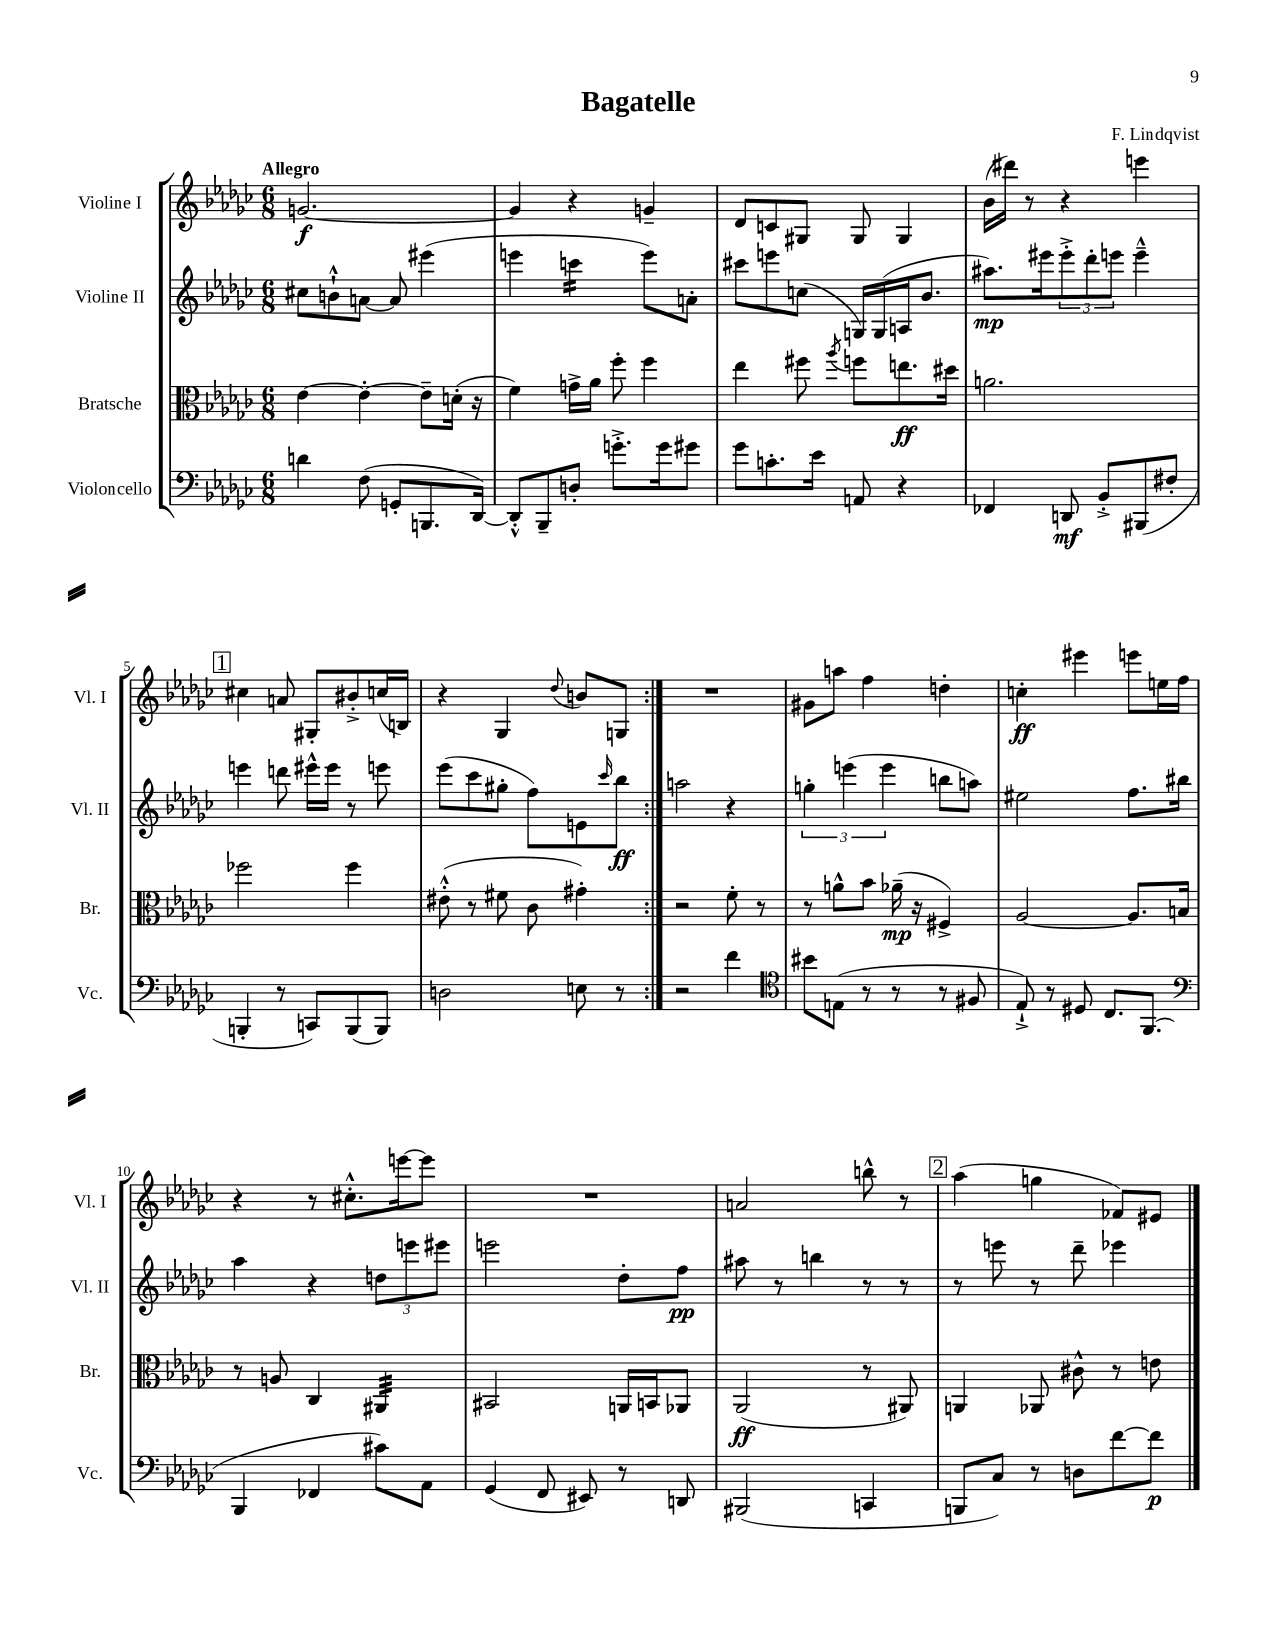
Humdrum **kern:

**kern	**kern	**kern	**kern
*staff4	*staff3	*staff2	*staff1
*clefF4	*clefC3	*clefG2	*clefG2
*k[b-e-a-d-g-c-]	*k[b-e-a-d-g-c-]	*k[b-e-a-d-g-c-]	*k[b-e-a-d-g-c-]
*M6/8	*M6/8	*M6/8	*M6/8
4d	[4e-	8cc#	[2.g
.	.	8b`^^	.
(8F	4e-'_	[8a	.
8GG'	.	8a]	.
8.BBB	8e-~]	(4eee#	.
.	(16d'	.	.
[16DD-)	16r	.	.
=	=	=	=
8DD-'^^]	4f)	4eee	4g]
8BBB-~	.	.	.
8D'	16g^	4ccc	4r
.	16a-	.	.
8.g'^	8ff'	.	.
.	4ff	8eee)	4g~
16g	.	.	.
8g#	.	8a'	.
=	=	=	=
8g-	4ee-	8ccc#	8d-
8.c'	.	8eee	8c
.	8ff#	(8cc	8G#
16e-	.	.	.
.	8qaa-	.	.
8AA	8ff	16G)	8G#
.	.	(16G	.
4r	8.ee	16A	4G#
.	.	8.b-	.
.	16dd#	.	.
=	=	=	=
4FF-	2.a	8.aa#)	(16b-
.	.	.	16ddd#)
.	.	.	8r
.	.	16eee#	.
8DD	.	12eee#'^	4r
.	.	12ddd-'	.
8BB-'^	.	.	.
.	.	12eee	.
(8BBB#	.	4eee~^^	4eee
8F#'	.	.	.
=	=	=	=
4BBB'	2ff-	4eee	4cc#
8r	.	8ddd	8a
8CC)	.	16eee#^^	8G#'
.	.	16eee#	.
(8BBB	4ff-	8r	8b#'^
8BBB)	.	8eee	(16cc
.	.	.	16B)
=	=	=	=
2D	(8e#'^^	(8eee-	4r
.	8r	8ccc-	.
.	8f#	8gg#'	4G-
.	8c-	8ff)	.
.	.	.	8qqdd-
8E	4g#')	8e	8b
.	.	16qqccc-	.
8r	.	8bb-	8G
=:|!	=:|!	=:|!	=:|!
2r	2r	2aa	2.r
4f	8f'	4r	.
.	8r	.	.
=	=	=	=
*clefC4	*	*	*
8b#	8r	6gg'	8g#
(8E	8a^^	.	8aa
.	.	(6eee	.
8r	8b-	.	4ff
.	.	6eee	.
8r	(16a-~	.	.
.	16r	.	.
8r	4F#^)	8bb	4dd'
8F#	.	8aa)	.
=	=	=	=
8E-`^)	[2A-	2ee#	4cc'
8r	.	.	.
8D#	.	.	4eee#
8.C-	.	.	.
.	8.A-]	8.ff	8eee
(8.FF	.	.	.
.	.	.	16ee
.	16B	16bb#	16ff
=	=	=	=
*clefF4	*	*	*
4BBB-	8r	4aa-	4r
.	8A	.	.
4FF-	4C-	4r	8r
.	.	.	8.cc#'^^
8c#)	4AA#	12dd	.
.	.	.	[16eee
.	.	12eee	.
8AA-	.	.	8eee]
.	.	12eee#	.
=	=	=	=
(4GG-	2BB#	2eee	2.r
8FF	.	.	.
8EE#)	.	.	.
8r	16AA	8dd-'	.
.	16BB	.	.
8DD	8AA-	8ff	.
=	=	=	=
(2BBB#	(2AA-	8aa#	2a
.	.	8r	.
.	.	4bb	.
4CC	8r	8r	8bb^^
.	8AA#)	8r	8r
=	=	=	=
8BBB	4AA	8r	(4aa-
8C-)	.	8eee	.
8r	8AA-	8r	4gg
8D	8c#^^	8ddd-~	.
[8f	8r	4eee-	8f-)
8f]	8e	.	8e#
==	==	==	==
*-	*-	*-	*-
